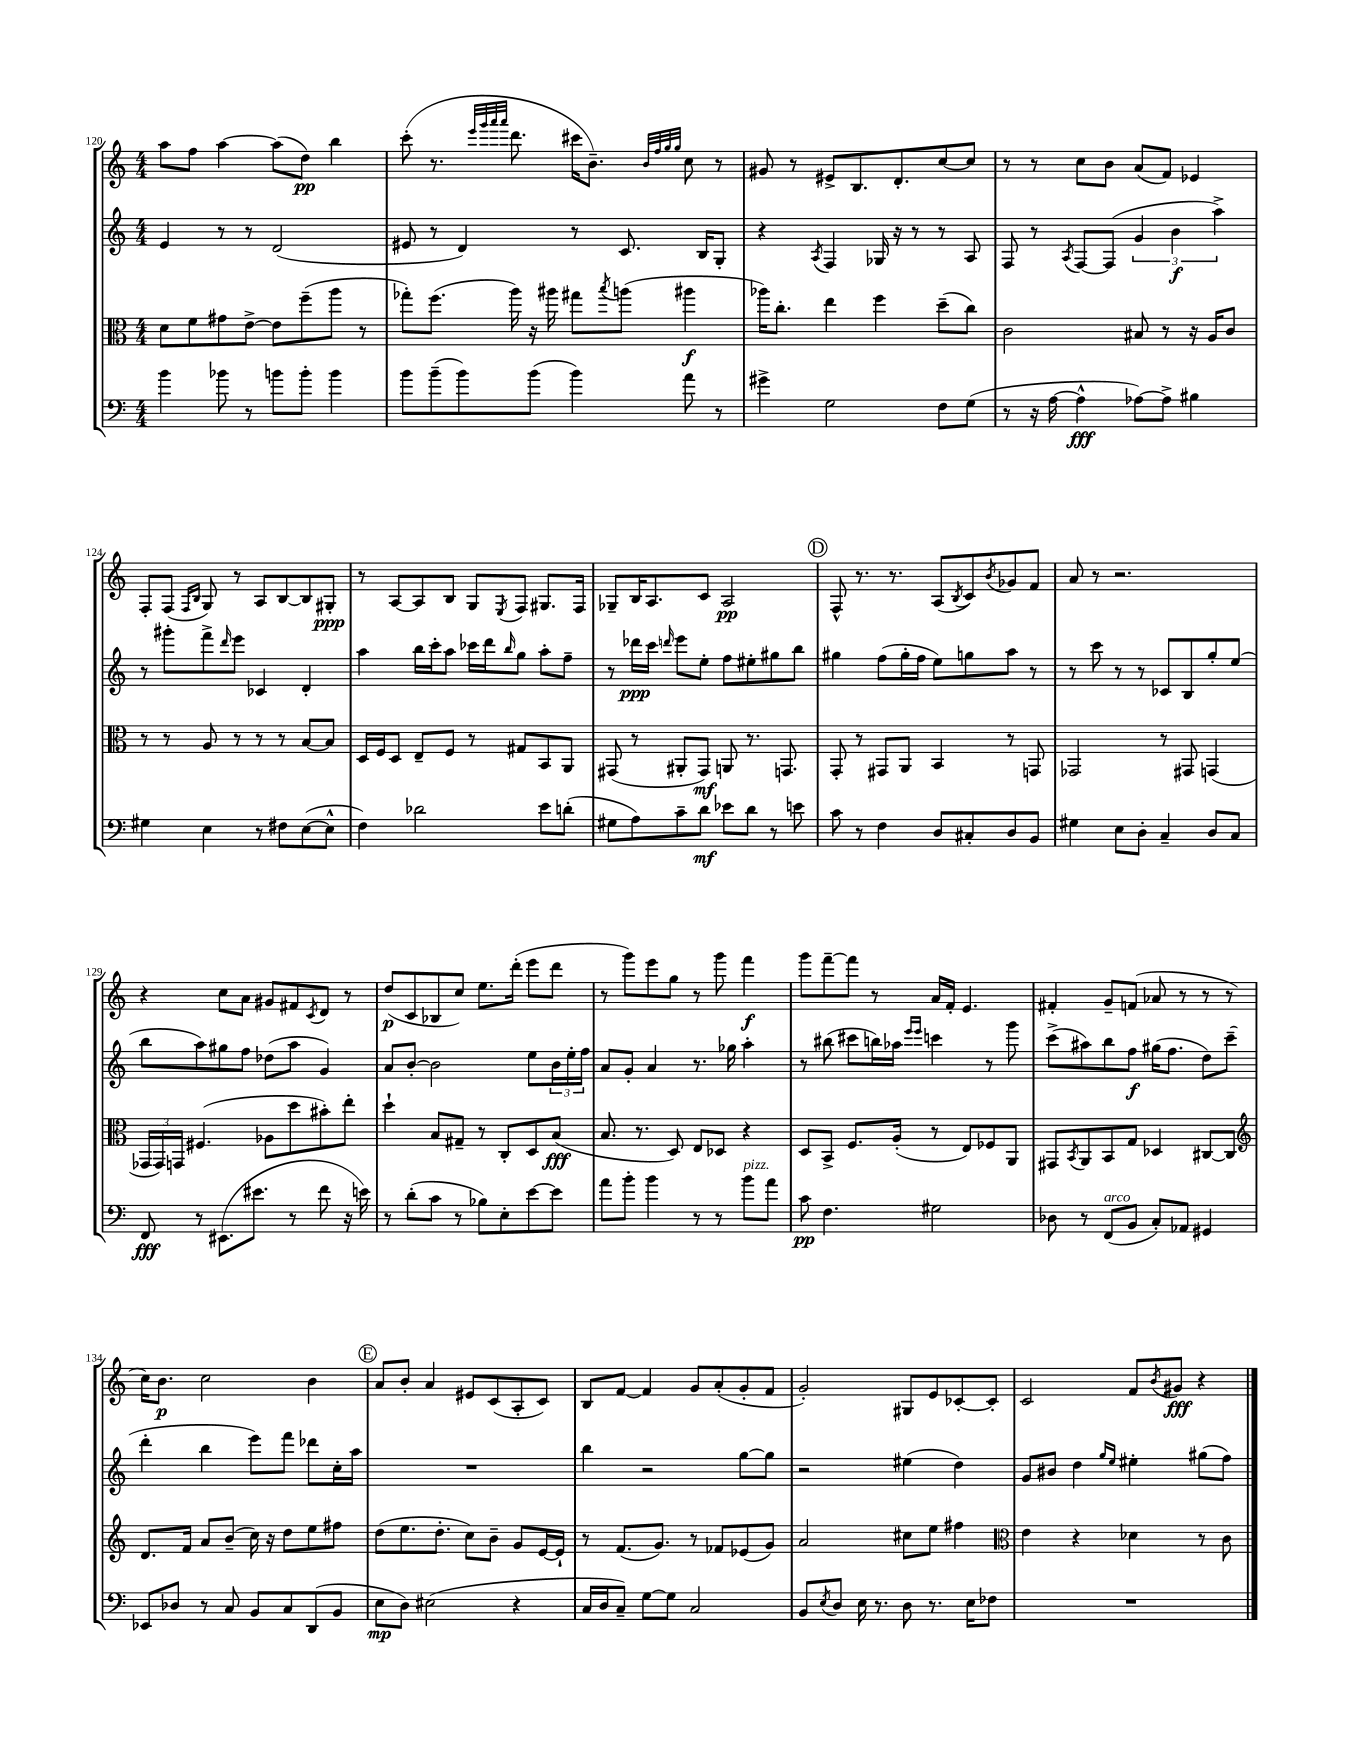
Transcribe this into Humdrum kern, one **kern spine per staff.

**kern	**dynam	**kern	**dynam	**kern	**dynam	**kern	**dynam
*part4	*part4	*part3	*part3	*part2	*part2	*part1	*part1
*staff4	*staff4	*staff3	*staff3	*staff2	*staff2	*staff1	*staff1
*clefF4	*	*clefC3	*	*clefG2	*	*clefG2	*
*k[]	*	*k[]	*	*k[]	*	*k[]	*
*M4/4	*	*M4/4	*	*M4/4	*	*M4/4	*
=120	=120	=120	=120	=120	=120	=120	=120
4b\	.	8d\L	.	4e/	.	8aa\L	.
.	.	8f\	.	.	.	8ff\J	.
8b-X\	.	8g#X\	.	8r	.	[4aa\	.
8r	.	[8e^\J	.	8r	.	.	.
8bn\L	.	8e\L]	.	(2d/	.	(8aa\L]	.
8b'\J	.	(8ff~\	.	.	.	8dd\J)	pp
4b\	.	8aa\J	.	.	.	4bb\	.
.	.	8r	.	.	.	.	.
=121	=121	=121	=121	=121	=121	=121	=121
8b\L	.	8gg-X'\L)	.	8e#X/	.	(8ccc'\	.
(8b~\	.	(8.ff\J	.	8r	.	8.r	.
8b\)	.	.	.	4d/)	.	.	.
.	.	.	.	.	.	32qqeee/LLL	.
.	.	.	.	.	.	32qqggg/	.
.	.	.	.	.	.	32qqaaa/	.
.	.	.	.	.	.	32qqaaa/JJJ	.
.	.	16aa\)	.	.	.	8.ddd\	.
(8b\J	.	16r	.	.	.	.	.
.	.	16aa#X\	.	.	.	.	.
4b\)	.	8gg#X\L	.	8r	.	16ccc#X\KL	.
.	.	.	.	.	.	8.b~\J)	.
.	.	8qbb/	.	.	.	.	.
.	.	(8aan\J	.	8.c/	.	.	.
.	.	.	.	.	.	32qqb/LLL	.
.	.	.	.	.	.	32qqff/	.
.	.	.	.	.	.	32qqgg/	.
.	.	.	.	.	.	32qqgg/JJJ	.
8a\	.	4aa#X\	f	.	.	8cc\	.
.	.	.	.	16B/KL	.	.	.
8r	.	.	.	8G'/J	.	8r	.
=122	=122	=122	=122	=122	=122	=122	=122
4g#X^\	.	16aa-X\KL)	.	4r	.	8g#X/	.
.	.	8.cc'\J	.	.	.	.	.
.	.	.	.	.	.	8r	.
.	.	.	.	8qA/	.	.	.
2G\	.	4ee\	.	4F/	.	8e#X^/L	.
.	.	.	.	.	.	8.B/	.
.	.	4ff\	.	16G-X/	.	.	.
.	.	.	.	16r	.	8.d'/	.
.	.	.	.	8r	.	.	.
8F\L	.	(8dd~\L	.	8r	.	[8cc/	.
(8G\J	.	8cc\J)	.	8A/	.	8cc/J]	.
=123	=123	=123	=123	=123	=123	=123	=123
8r	.	2c\	.	8F/	.	8r	.
16r	.	.	.	8r	.	8r	.
[16A\	.	.	.	.	.	.	.
.	.	.	.	8qA/	.	.	.
4A^^\]	fff	.	.	[8F/L	.	8cc\L	.
.	.	.	.	(8F/J]	.	8b\J	.
[8A-X\L)	.	8B#X/	.	6g/	.	(8a/L	.
8A-^\J]	.	8r	.	.	.	8f/J)	.
.	.	.	.	6b\	f	.	.
4B#X\	.	16r	.	.	.	4e-X/	.
.	.	16A/KL	.	.	.	.	.
.	.	.	.	6aa^\)	.	.	.
.	.	8c/J	.	.	.	.	.
!!LO:LB:g=z
=124	=124	=124	=124	=124	=124	=124	=124
4G#X\	.	8r	.	8r	.	8F'/L	.
.	.	8r	.	8ggg#X'\L	.	(8F/J	.
.	.	.	.	.	.	16qqF/LL	.
.	.	.	.	.	.	16qqB/JJ	.
4E\	.	8A/	.	8fff^\	.	8G/)	.
.	.	.	.	16qqddd/	.	.	.
.	.	8r	.	8eee\J	.	8r	.
8r	.	8r	.	4c-X/	.	8A/L	.
8F#X\L	.	8r	.	.	.	[8B/	.
([8E\	.	[8B/L	.	4d'/	.	8B/]	.
8E^^\J]	.	8B/J]	.	.	.	8G#X'/J	ppp
=125	=125	=125	=125	=125	=125	=125	=125
4F\)	.	16D/LL	.	4aa\	.	8r	.
.	.	16F/J	.	.	.	.	.
.	.	8D/J	.	.	.	[8A/L	.
2d-X\	.	8E~/L	.	16bb\LL	.	8A/]	.
.	.	.	.	16ccc'\J	.	.	.
.	.	8F/J	.	8aa\J	.	8B/J	.
.	.	8r	.	16ccc-X\LL	.	8G/L	.
.	.	.	.	16ddd\J	.	.	.
.	.	.	.	16qqbb/	.	8qE/	.
.	.	8G#X/L	.	8gg\J	.	8F/J	.
8e\L	.	8BB/	.	8aa'\L	.	8.G#X/L	.
(8dn'\J	.	8AA/J	.	8ff~\J	.	.	.
.	.	.	.	.	.	16F/Jk	.
=126	=126	=126	=126	=126	=126	=126	=126
8G#X\L	.	(8GG#X/	.	8r	.	8G-X~/L	.
8A\)	.	8r	.	16ddd-X\LL	ppp	16B/K	.
.	.	.	.	16ccc\JJ	.	8.A/	.
.	.	.	.	16qqdddn/	.	.	.
8c~\	.	8AA#X'/L	.	8eee\L	.	.	.
8d\J	mf	8GG#/J)	mf	8ee'\J	.	8c/J	.
8e-X\L	.	8AAn/	.	8ff\L	.	2A/	pp
8d\J	.	8.r	.	8ee#X'\	.	.	.
8r	.	.	.	8gg#X\	.	.	.
.	.	8.GGn/	.	.	.	.	.
8en\	.	.	.	8bb\J	.	.	.
!!LO:REH:place=s1:t=D
=127	=127	=127	=127	=127	=127	=127	=127
8c\	.	8GG'/	.	4gg#X\	.	8F^^/	.
8r	.	8r	.	.	.	8.r	.
4F\	.	8GG#X/L	.	(8ff\L	.	.	.
.	.	.	.	.	.	8.r	.
.	.	8AA/J	.	16gg#'\L	.	.	.
.	.	.	.	16ff\JJ	.	.	.
8D/L	.	4BB/	.	8ee\L)	.	(8A/L	.
.	.	.	.	.	.	8qB/	.
8C#X'/	.	.	.	8ggn\	.	8c/)	.
.	.	.	.	.	.	8qb/	.
8D/	.	8r	.	8aa\J	.	8g-X/	.
8BB/J	.	8GGn/	.	8r	.	8f/J	.
=128	=128	=128	=128	=128	=128	=128	=128
4G#X\	.	2GG-X/	.	8r	.	8a/	.
.	.	.	.	8ccc\	.	8r	.
8E\L	.	.	.	8r	.	2.r	.
8D'\J	.	.	.	8r	.	.	.
4C~/	.	8r	.	8c-X/L	.	.	.
.	.	8GG#X/	.	8B/	.	.	.
8D/L	.	(4GGn/	.	8gg'/	.	.	.
8C/J	.	.	.	(8ee/J	.	.	.
!!LO:LB:g=z
=129	=129	=129	=129	=129	=129	=129	=129
8FF/	fff	24GG-X/LL	.	8bb\L	.	4r	.
.	.	24GG-/)	.	.	.	.	.
.	.	24GGn/JJ	.	.	.	.	.
8r	.	(4.F#X/	.	8aa\)	.	.	.
(8.EE#X\L	.	.	.	8gg#X\	.	8cc\L	.
.	.	.	.	8ff\J	.	8a\J	.
8.e#X\J	.	.	.	.	.	.	.
.	.	8A-X\L	.	(8dd-X\L	.	8g#X/L	.
8r	.	8dd\	.	8aa\J	.	8f#X/	.
.	.	.	.	.	.	8qc/	.
8f\	.	8b#X'\)	.	4g/)	.	8d/J	.
16r	.	8ee'\J	.	.	.	8r	.
16en\)	.	.	.	.	.	.	.
=130	=130	=130	=130	=130	=130	=130	=130
8r	.	4dd`\	.	8a/L	.	(8dd/L	p
(8d'\L	.	.	.	[8b'/J	.	8c/	.
8c\J	.	8B/L	.	2b\]	.	8B-X/	.
8r	.	8G#X~/J	.	.	.	8cc/J)	.
8B-X\L)	.	8r	.	.	.	8.ee\L	.
8E'\	.	8C'/L	.	.	.	.	.
.	.	.	.	.	.	(16ddd'\Jk	.
[8e\	.	8D/	.	8ee\L	.	8eee\L	.
8e\J]	.	(8B/J	fff	24b\L	.	8ddd\J	.
.	.	.	.	24ee'\	.	.	.
.	.	.	.	24ff\JJ	.	.	.
=131	=131	=131	=131	=131	=131	=131	=131
8a\L	.	8.B/	.	8a/L	.	8r	.
8b'\J	.	.	.	8g'/J	.	8ggg\L)	.
.	.	8.r	.	.	.	.	.
4b\	.	.	.	4a/	.	8eee\	.
.	.	8D/)	.	.	.	8gg\J	.
8r	.	8E/L	.	8.r	.	8r	.
8r	.	8D-X/J	.	.	.	8ggg\	.
.	.	.	.	16gg-X\	.	.	.
!LO:TX:a:i:t=pizz.	!	!	!	!	!	!	!
8b\L	.	4r	.	4aa'\	.	4fff\	f
8a\J	.	.	.	.	.	.	.
=132	=132	=132	=132	=132	=132	=132	=132
8c\	pp	8D/L	.	8r	.	8ggg\L	.
4.F\	.	8BB^/J	.	(8bb#X\	.	[8fff~\	.
.	.	8.F/L	.	8ccc#X\L	.	8fff\J]	.
.	.	.	.	16bbn\L)	.	8r	.
.	.	(16A'/Jk	.	16aa-X\JJ	.	.	.
.	.	.	.	16qqeee/LL	.	.	.
.	.	.	.	16qqeee/JJ	.	.	.
2G#X\	.	8r	.	4cccn\	.	16a/LL	.
.	.	.	.	.	.	16f'/JJ	.
.	.	8E/L)	.	.	.	4.e/	.
.	.	8F-X/	.	8r	.	.	.
.	.	8AA/J	.	8ggg\	.	.	.
=133	=133	=133	=133	=133	=133	=133	=133
8D-X\	.	8GG#X/L	.	(8ccc^\L	.	4f#X'/	.
.	.	8qBB/	.	.	.	.	.
8r	.	8AA/	.	8aa#X\)	.	.	.
!LO:TX:a:i:t=arco	!	!	!	!	!	!	!
(8FF/L	.	8BB/	.	8bb\	.	8g~/L	.
8BB/J	.	8G/J	.	8ff\J	f	(8fn/J	.
8C'/L)	.	4D-X/	.	(16gg#X\KL	.	8a-X/	.
.	.	.	.	8.ff\J	.	.	.
8AA-X/J	.	.	.	.	.	8r	.
4GG#X/	.	[8C#X/L	.	8dd\L)	.	8r	.
.	.	8C#/J]	.	(8ccc~\J	.	8r	.
!!LO:LB:g=z
=134	=134	=134	=134	=134	=134	=134	=134
*	*	*clefG2	*	*	*	*	*
8EE-X/L	.	8.d/L	.	4ddd'\	.	16cc\KL)	.
.	.	.	.	.	.	8.b\J	p
8D-X/J	.	.	.	.	.	.	.
.	.	16f/Jk	.	.	.	.	.
8r	.	8a/L	.	4bb\	.	2cc\	.
8C/	.	(8b~/J	.	.	.	.	.
8BB/L	.	16cc\)	.	8eee\L)	.	.	.
.	.	16r	.	.	.	.	.
8C/	.	8dd\L	.	8fff\J	.	.	.
(8DD/	.	8ee\	.	8ddd-X\L	.	4b\	.
8BB/J	.	8ff#X\J	.	16cc'\L	.	.	.
.	.	.	.	16aa\JJ	.	.	.
!!LO:REH:place=s1:t=E
=135	=135	=135	=135	=135	=135	=135	=135
8E\L	mp	(8dd\L	.	1r	.	8a/L	.
8D\J)	.	8.ee\	.	.	.	8b'/J	.
(2E#X\	.	.	.	.	.	4a/	.
.	.	8.dd'\J	.	.	.	.	.
.	.	8cc\L)	.	.	.	8e#X/L	.
.	.	8b~\J	.	.	.	(8c/	.
4r	.	8g/L	.	.	.	8A'/	.
.	.	[16e/L	.	.	.	8c/J)	.
.	.	16e`/JJ]	.	.	.	.	.
=136	=136	=136	=136	=136	=136	=136	=136
16C/LL	.	8r	.	4bb\	.	8B/L	.
16D/J	.	.	.	.	.	.	.
8C~/J)	.	(8.f/L	.	.	.	[8f/J	.
[8G\L	.	.	.	2r	.	4f/]	.
.	.	8.g/J)	.	.	.	.	.
8G\J]	.	.	.	.	.	.	.
2C/	.	8r	.	.	.	8g/L	.
.	.	8f-X/L	.	.	.	(8a'/	.
.	.	(8e-X/	.	[8gg\L	.	8g'/	.
.	.	8g/J)	.	8gg\J]	.	8f/J	.
=137	=137	=137	=137	=137	=137	=137	=137
8BB/L	.	2a/	.	2r	.	2g'/)	.
8qE/	.	.	.	.	.	.	.
8D/J	.	.	.	.	.	.	.
16E\	.	.	.	.	.	.	.
8.r	.	.	.	.	.	.	.
8D\	.	8cc#X\L	.	(4ee#X\	.	8G#X/L	.
8.r	.	8ee\J	.	.	.	8e/	.
.	.	4ff#X\	.	4dd\)	.	[8c-X'/	.
16E\KL	.	.	.	.	.	.	.
8F-X\J	.	.	.	.	.	8c-'/J]	.
=138	=138	=138	=138	=138	=138	=138	=138
*	*	*clefC3	*	*	*	*	*
1r	.	4e\	.	8g/L	.	2c/	.
.	.	.	.	8b#X/J	.	.	.
.	.	4r	.	4dd\	.	.	.
.	.	.	.	16qqgg/LL	.	.	.
.	.	.	.	16qqee/JJ	.	.	.
.	.	4d-X\	.	4ee#X'\	.	8f/L	.
.	.	.	.	.	.	8qb/	.
.	.	.	.	.	.	8g#X/J	fff
.	.	8r	.	(8gg#X\L	.	4r	.
.	.	8c\	.	8ff\J)	.	.	.
==	==	==	==	==	==	==	==
*-	*-	*-	*-	*-	*-	*-	*-
